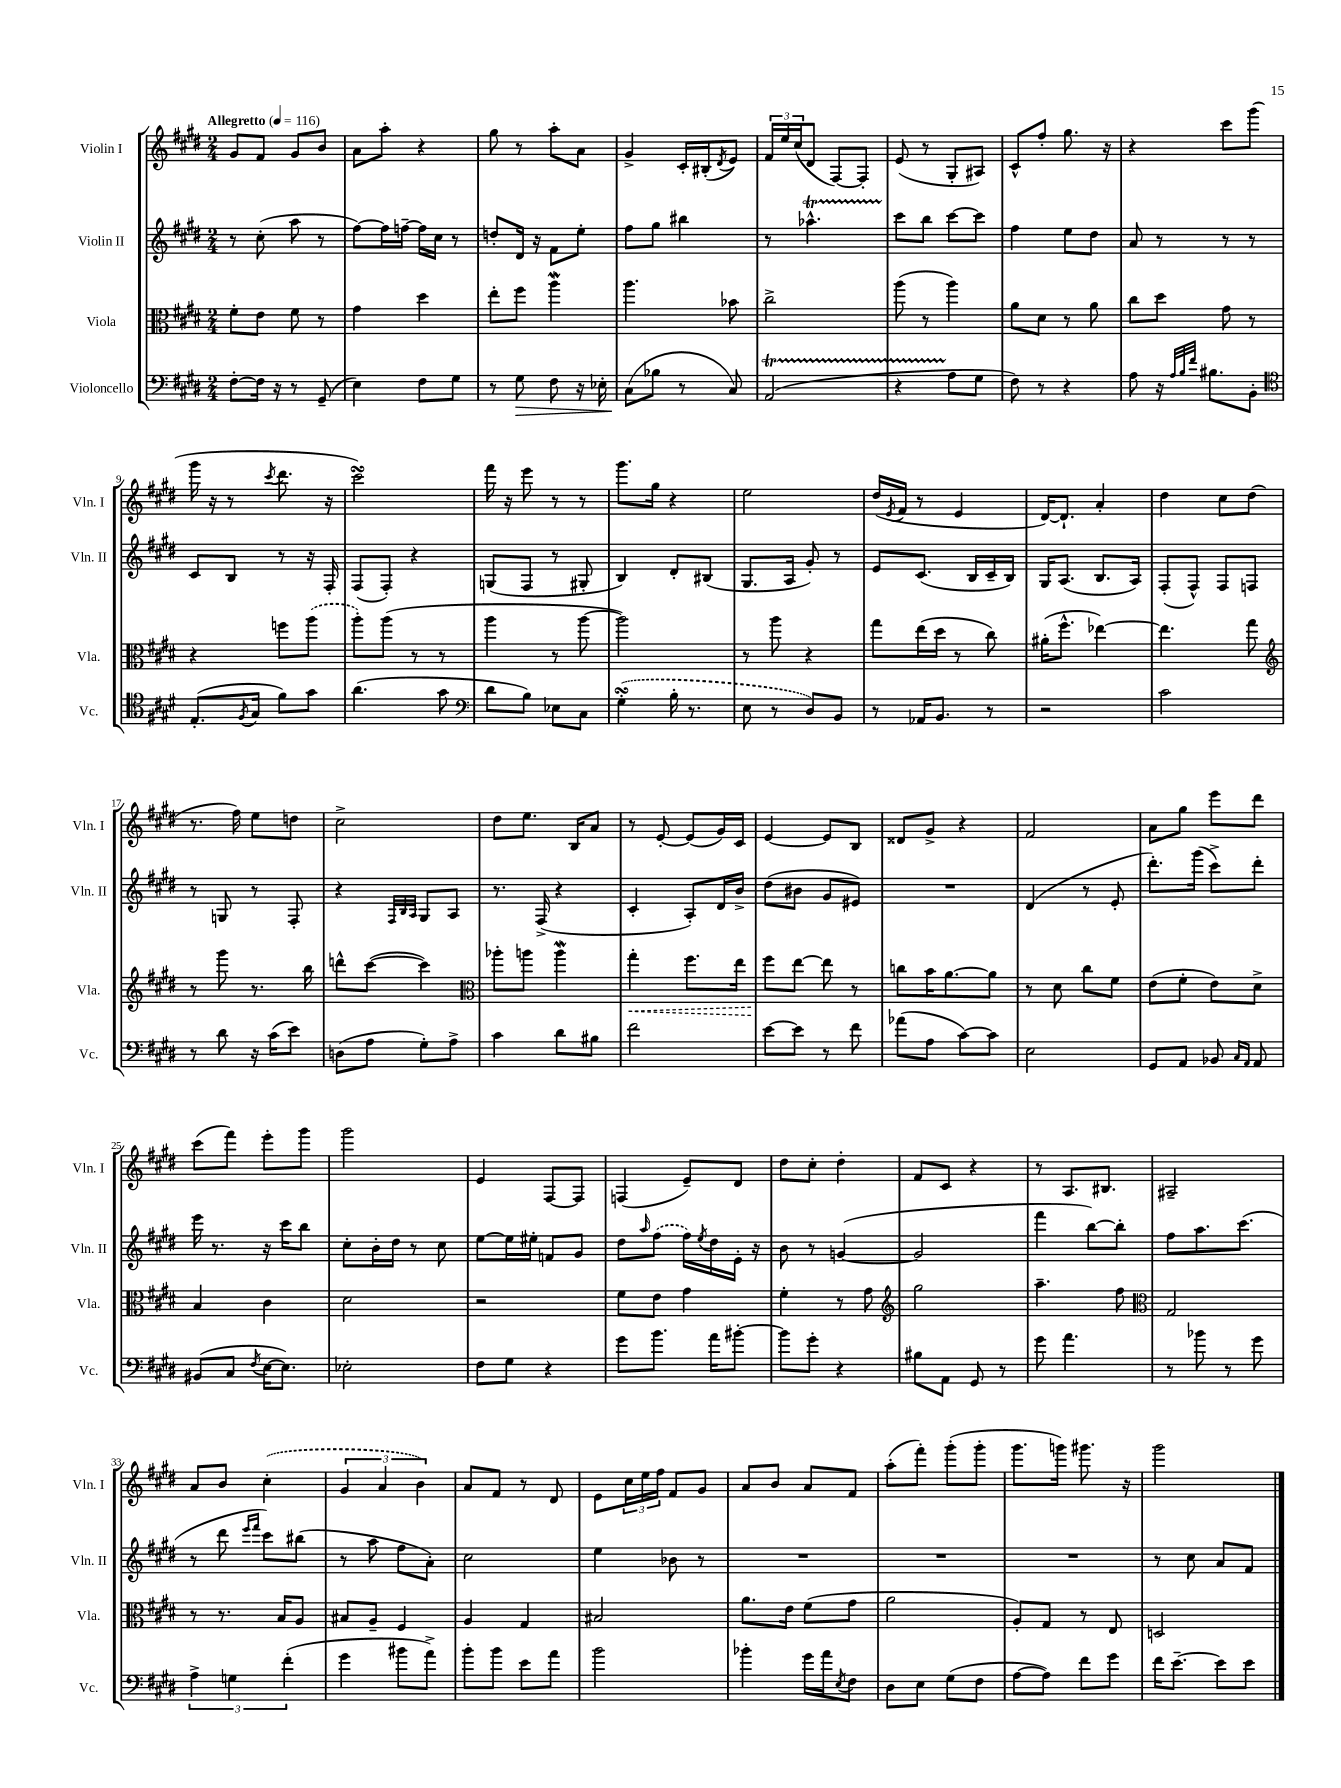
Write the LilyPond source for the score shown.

<<
\new StaffGroup <<
\new Staff = "s0" \with { instrumentName = "Violin I" shortInstrumentName = "Vln. I" } {
    \clef treble \key e \major \numericTimeSignature \time 2/4 \tempo "Allegretto" 4 = 116
    gis'8 fis'8 gis'8 b'8 |
    a'8 a''8-. r4 |
    gis''8 r8 a''8-. a'8 |
    gis'4-> cis'16-. bis16-.( \acciaccatura { dis'8 } e'8) |
    \tuplet 3/2 { fis'16 e''16 cis''16( } dis'8 fis8~) fis8-. |
    e'8( r8 gis8-. ais8) |
    cis'8-^ fis''8-. gis''8. r16 |
    r4 cis'''8 gis'''8( |
    gis'''16 r16 r8 \acciaccatura { cis'''8 } dis'''8. r16 |
    cis'''2\turn) |
    fis'''16 r16 e'''8 r8 r8 |
    gis'''8. gis''16 r4 |
    e''2 |
    dis''16( \acciaccatura { e'8 } fis'16 r8 e'4 |
    dis'16~) dis'8.-! a'4-. |
    dis''4 cis''8 dis''8( |
    r8. fis''16) e''8 d''8 |
    cis''2-> |
    dis''8 e''8. b16 a'8 |
    r8 e'8~-. e'8( gis'16) cis'16 |
    e'4~ e'8 b8 |
    disis'8 gis'8-> r4 |
    fis'2 |
    a'8 gis''8 e'''8 dis'''8 |
    cis'''8( fis'''8) e'''8-. gis'''8 |
    gis'''2 |
    e'4 fis8~ fis8 |
    f4( e'8--) dis'8 |
    dis''8 cis''8-. dis''4-. |
    fis'8 cis'8 r4 |
    r8 a8. bis8. |
    ais2-- |
    a'8 b'8 \once \slurDashed cis''4-.( |
    \tuplet 3/2 { gis'4 a'4 b'4) } |
    a'8 fis'8 r8 dis'8 |
    e'8 \tuplet 3/2 { cis''16 e''16 fis''16 } fis'8 gis'8 |
    a'8 b'8 a'8 fis'8 |
    a''8-.( fis'''8-.) gis'''8-.( gis'''8-. |
    gis'''8. g'''16) gis'''8. r16 |
    gis'''2 \bar "|." |
}
\new Staff = "s1" \with { instrumentName = "Violin II" shortInstrumentName = "Vln. II" } {
    \clef treble \key e \major \numericTimeSignature \time 2/4
    r8 cis''8-.( a''8 r8 |
    fis''8~) fis''16 f''16~-- f''16 cis''16 r8 |
    d''8-. dis'16 r16 fis'8 e''8-. |
    fis''8 gis''8 bis''4 |
    r8 aes''4.-^\startTrillSpan |
    cis'''8\stopTrillSpan b''8 cis'''8~ cis'''8 |
    fis''4 e''8 dis''8 |
    a'8 r8 r8 r8 |
    cis'8 b8 r8 r16 fis16-. |
    fis8( fis8-.) r4 |
    g8( fis8 r8 gis8-. |
    b4) dis'8-. bis8( |
    gis8. a16 gis'8-.) r8 |
    e'8 cis'8.( b16 cis'16-- b16) |
    gis16 a8.( b8. a16) |
    fis8-.( fis8-^) fis8 f8 |
    r8 g8 r8 fis8-. |
    r4 \grace { fis32 b32 a32 } gis8 a8 |
    r8. fis16->( r4 |
    cis'4-. a8-.) dis'16 b'16-> |
    dis''8( bis'8 gis'8 eis'8) |
    R2 |
    dis'4( r8 e'8-. |
    dis'''8.-.) gis'''16( cis'''8->) dis'''8-. |
    e'''16 r8. r16 cis'''16 b''8 |
    cis''8-. b'16-. dis''16 r8 cis''8 |
    e''8~ e''16 eis''16-. f'8 gis'8 |
    dis''8 \grace { a''16 } \once \slurDashed fis''8( fis''16) \acciaccatura { e''8 } dis''16 e'16-. r16 |
    b'8 r8 g'4~( |
    g'2 |
    fis'''4 b''8~) b''8-. |
    fis''8 a''8. cis'''8.( |
    r8 dis'''8 \grace { e'''16 fis'''16 } cis'''8) bis''8( |
    r8 a''8 fis''8 a'8-.) |
    cis''2 |
    e''4 bes'8 r8 |
    R2 |
    R2 |
    R2 |
    r8 cis''8 a'8 fis'8 \bar "|." |
}
\new Staff = "s2" \with { instrumentName = "Viola" shortInstrumentName = "Vla." } {
    \clef alto \key e \major \numericTimeSignature \time 2/4
    fis'8-. e'8 fis'8 r8 |
    gis'4 dis''4 |
    e''8-. fis''8 a''4\mordent |
    a''4. bes'8 |
    cis''2-> |
    a''8( r8 a''4) |
    a'8 dis'8 r8 a'8 |
    cis''8 dis''8 gis'8 r8 |
    r4 f''8 \once \slurDashed a''8( |
    a''8-.) a''8( r8 r8 |
    a''4 r8 a''8~ |
    a''2) |
    r8 a''8 r4 |
    gis''8 e''16( dis''16 r8 cis''8) |
    ais'16-.( fis''8.-^ ees''4~) |
    ees''4. gis''8 |
    \clef treble r8 gis'''8 r8. b''16 |
    d'''8-^ cis'''8~( cis'''4) |
    \clef alto aes''8-. a''8 a''4\mordent |
    \once \override Hairpin.style = #'dashed-line gis''4-.\< fis''8. e''16 |
    fis''8\! e''8~ e''8 r8 |
    c''8 b'16 a'8.~ a'8 |
    r8 dis'8 cis''8 fis'8 |
    e'8( fis'8-. e'8) dis'8-> |
    b4 cis'4 |
    dis'2 |
    r2 |
    fis'8 e'8 gis'4 |
    fis'4-. r8 gis'8 |
    \clef treble gis''2 |
    a''4.-- fis''8 |
    \clef alto gis2 |
    r8 r8. b16 a8 |
    bis8 a8-- fis4 |
    a4 gis4 |
    bis2 |
    a'8. e'16 fis'8( gis'8 |
    a'2 |
    a8-.) gis8 r8 e8 |
    d2 \bar "|." |
}
\new Staff = "s3" \with { instrumentName = "Violoncello" shortInstrumentName = "Vc." } {
    \clef bass \key e \major \numericTimeSignature \time 2/4
    fis8~-. fis16 r16 r8 gis,8--( |
    e4) fis8 gis8 |
    r8 gis8\> fis8 r16 ees16-. |
    cis8\!( bes8 r8 cis8) |
    a,2\startTrillSpan( |
    r4 a8\stopTrillSpan gis8 |
    fis8) r8 r4 |
    a8 r16 \grace { a32 b32 fis'32 } bis8. b,8-. |
    \clef tenor e8.-.( \acciaccatura { fis8 } gis16 fis'8) gis'8 |
    a'4.( gis'8 |
    \clef bass dis'8 b8) ees8 cis8 |
    \once \slurDashed gis4-.\turn( b16-. r8. |
    e8 r8 dis8) b,8 |
    r8 aes,16 b,8. r8 |
    r2 |
    cis'2 |
    r8 dis'8 r16 cis'16( e'8) |
    d8( a8 gis8-.) a8-> |
    cis'4 dis'8 bis8 |
    fis'2 |
    e'8~ e'8 r8 fis'8 |
    aes'8( a8 cis'8~) cis'8 |
    e2 |
    gis,8 a,8 bes,8 \grace { cis16 a,16 } a,8 |
    bis,8( cis8 \acciaccatura { fis8 } e16~ e8.) |
    ees2-. |
    fis8 gis8 r4 |
    gis'8 b'8. a'16 bis'8~-. |
    bis'8 gis'8-. r4 |
    bis8 a,8 gis,8 r8 |
    gis'8 a'4. |
    r8 bes'8 r8 gis'8 |
    \tuplet 3/2 { a4-> g4 fis'4-.( } |
    gis'4 bis'8 a'8->) |
    b'8-. b'8 e'8 a'8 |
    b'2 |
    bes'4-. gis'16 a'16 \acciaccatura { e8 } fis8 |
    dis8 e8 gis8( fis8 |
    a8~ a8) fis'8 gis'8 |
    fis'16 e'8.~-- e'8 e'8 \bar "|." |
}
>>
>>
